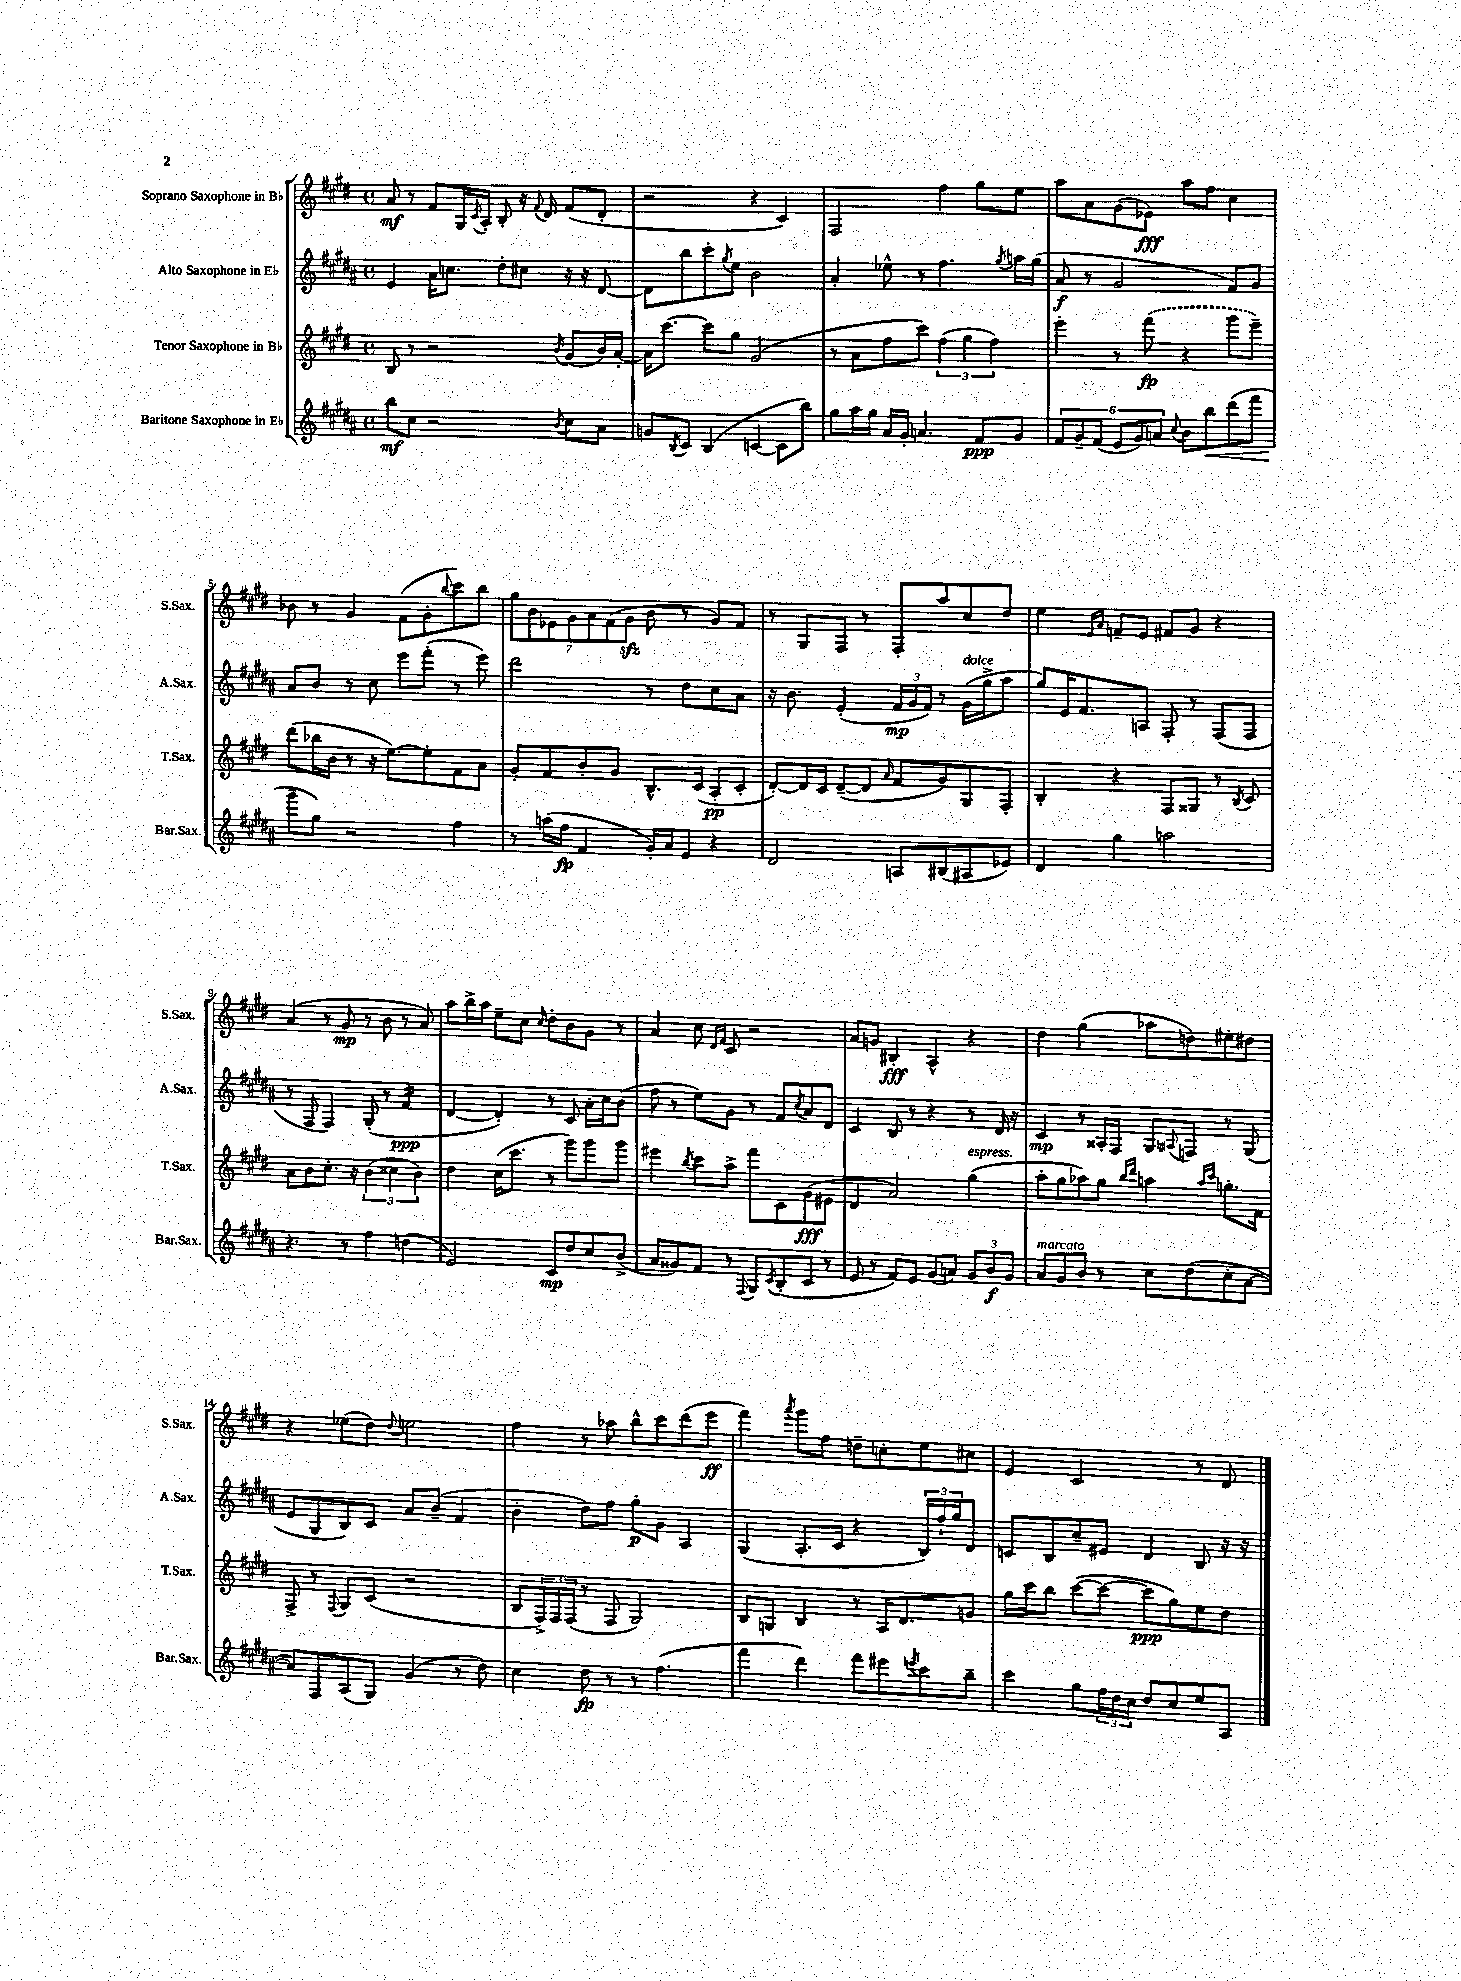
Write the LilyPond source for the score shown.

<<
\new StaffGroup <<
\new Staff = "s0" \with { instrumentName = "Soprano Saxophone in Bb" shortInstrumentName = "S.Sax." } {
    \clef treble \key e \major \defaultTimeSignature \time 4/4
    a'8\mf r8 fis'8 gis16 \acciaccatura { cis'8 } a16-. b8-. r16 \appoggiatura { fis'8 } dis'16 fis'8( dis'8-. |
    r2 r4 cis'4) |
    fis2 fis''4 gis''8 e''8 |
    a''8 a'8 gis'8( ees'8\fff) a''8 fis''8 cis''4 |
    bes'8 r8 gis'4 fis'8( gis'8-. \appoggiatura { b''8 } cis'''8) b''8 |
    \tuplet 7/4 { gis''8 b'8 ees'8 gis'8 a'8 fis'8( gis'8\sfz } b'8 r8 gis'8) fis'8 |
    r8 gis8 fis8 r8 fis8-. a''8 cis''8 dis''8 |
    e''4 \grace { e'16 a'16 } f'8-- e'8 fis'8 gis'8 r4 |
    a'4( r8 gis'8\mp r8 b'8 r8 a'8) |
    a''8 b''16-> a''16 e''8-- cis''8 \grace { cis''16 } dis''8-. b'8 gis'8 r8 |
    a'4 cis''8 \grace { dis'16 fis'16 } cis'8 r2 |
    a'8 g'8 bis4-.\fff a4-^ r4 |
    dis''4 gis''4( aes''8 d''8) eis''8-. dis''8 |
    r4 ees''8( dis''8) \appoggiatura { dis''8 } e''2 |
    fis''4 r8 aes''8 b''8-^ cis'''8 dis'''8( e'''8\ff |
    fis'''4) \acciaccatura { a'''8 } gis'''8 fis''8 d''8-- c''8-. e''8 cis''8 |
    e'4 cis'2 r8 dis'8 \bar "|." |
}
\new Staff = "s1" \with { instrumentName = "Alto Saxophone in Eb" shortInstrumentName = "A.Sax." } {
    \clef treble \key b \major \defaultTimeSignature \time 4/4
    e'4 ais'16 c''8. dis''8-. cis''8 r16 r16 dis'8~ |
    dis'8 b''8 cis'''8-. \acciaccatura { gis''8 } e''8 b'2 |
    ais'4-. ees''8-^ r8 fis''4. \acciaccatura { gis''8 } a''16 gis''16( |
    ais'8\f r8 gis'2 fis'8) gis'8 |
    ais'8 b'8 r8 cis''8 e'''8 fis'''8-.( r8 e'''8) |
    dis'''2 r8 dis''8 cis''8 ais'8 |
    r16 b'8. e'4-.( \tuplet 3/2 { fis'16\mp gis'16 fis'16) } r8 gis'16^\markup { \italic "dolce" }( gis''16-> ais''8 |
    gis''8) e'16 fis'8. a8 fis8-. r8 fis8( fis8 |
    r8 fis8 fis4) gis8-.( r8 fis'4:16\ppp |
    dis'4~ dis'4-.) r8 cis'8 ais'16-. cis''16 b'8( |
    fis''8 r8 e''8) gis'8 r8 fis'8 \acciaccatura { cis''8 } ais'8 dis'8 |
    cis'4 b8 r8 r4 r8 dis'16 r16 |
    cis'4\mp r8 aisis16-. fis16 gis8 \appoggiatura { ais8 } f8 r8 gis8( |
    e'8 gis8 b8) cis'8 ais'8 b'8--( fis'4 |
    b'4-. dis''8) fis''8 gis''8-.\p gis'8 ais4 |
    gis4( ais8.-. cis'16 r4 \tuplet 3/2 { b16) fis''16-! gis''16 } dis'8 |
    c'8 b8 cis''8-- eis'8 dis'4 b8 r16 r16 \bar "|." |
}
\new Staff = "s2" \with { instrumentName = "Tenor Saxophone in Bb" shortInstrumentName = "T.Sax." } {
    \clef treble \key e \major \defaultTimeSignature \time 4/4
    b8 r8 r2 \acciaccatura { b'8 } gis'8( b'16) a'16~-. |
    a'16 cis'''8.~ cis'''8 gis''8 gis'2( |
    r8 a'8 fis''8 cis'''8) \tuplet 3/2 { fis''4( gis''4 fis''4) } |
    e'''4-. r8 \once \slurDashed fis'''8\fp( r4 gis'''8 e'''8--) |
    dis'''8( bes''16 b'16 r8 r16 e''8.~) e''8-. fis'8 a'8 |
    gis'8-. fis'8 b'8-. gis'8 b8.-^ cis'16( a8-.\pp cis'8-. |
    dis'8~-.) dis'16 cis'16 dis'8~--( dis'8 \grace { a'16 } fis'8 gis'8) gis8 fis8-. |
    b4-. r4 fis8 gisis8 r8 \acciaccatura { b8 } cis'8 |
    a'8 b'8 cis''8.-. r16 \tuplet 3/2 { b'4( cisis''4 b'4) } |
    dis''4 cis''16( cis'''8. r8 gis'''8) gis'''8 gis'''8 |
    eis'''4 \acciaccatura { b''8 } cis'''8 a''8-> fis'''8 cis'8 gis'8\fff( eis'8 |
    dis'4 a'2) gis''4^\markup { \italic "espress." }( |
    a''8-. gis''8 aes''8) gis''8 \grace { b''16 dis'''16 } a''4 \grace { a''16 cis'''16 } g''8.-. fis'16 |
    fis8-> r8 \appoggiatura { fis8 } gis8 cis'8( r2 |
    b8 \tuplet 3/2 { fis16->) fis16 fis16( } r8 fis8 gis2) |
    b8 g8 b4 r8 a16 dis'8. g'8 |
    gis''16 cis'''16 b''8 cis'''8~( cis'''8~ cis'''8\ppp gis''8) e''8 dis''8 \bar "|." |
}
\new Staff = "s3" \with { instrumentName = "Baritone Saxophone in Eb" shortInstrumentName = "Bar.Sax." } {
    \clef treble \key b \major \defaultTimeSignature \time 4/4
    b''8\mf cis''8 r2 \acciaccatura { b'8 } cis''8 ais'8 |
    g'8 \acciaccatura { b8 } cis'8 b4( c'4~ c'8 b''8) |
    gis''8 ais''16 gis''16 ais'16 gis'16-. a'4. fis'8\ppp gis'8 |
    \tuplet 6/4 { fis'8 gis'8-- fis'8( e'8 gis'8) a'8 } \appoggiatura { cis''8 } b'8 b''8\< dis'''8( fis'''8 |
    gis'''8--\! gis''8) r2 fis''4 |
    r8 a''16( fis''16\fp fis'4 gis'16-.) ais'16 e'8 r4 |
    dis'2 a8 bis8( ais8 ees'8) |
    dis'4 gis''4 a''2 |
    r4. r8 fis''4 d''4( |
    e'2) cis'8\mp dis''8 cis''8 b'8->( |
    ais'8 gisis'8) fis'8 r8 \appoggiatura { fis8 } gis8 \acciaccatura { cis'8 } b8-.( cis'8 r8 |
    e'8 r8 fis'8) e'8 gis'8( a'8) \tuplet 3/2 { gis'8 b'8\f gis'8 } |
    ais'8^\markup { \italic "marcato" } gis'8 b'8 r8 cis''8 dis''8( cis''8-. ais'8~ |
    ais'8) fis8 ais8( gis8) gis'4( r8 dis''8) |
    cis''4 dis''8\fp r8 r8 fis''4.( |
    fis'''4 dis'''4) fis'''8 eis'''8 \acciaccatura { e'''8 } cis'''8 b''8-- |
    cis'''4 gis''8 \tuplet 3/2 { fis''16 dis''16 cis''16 } dis''8 cis''8 e''8 ais8 \bar "|." |
}
>>
>>
